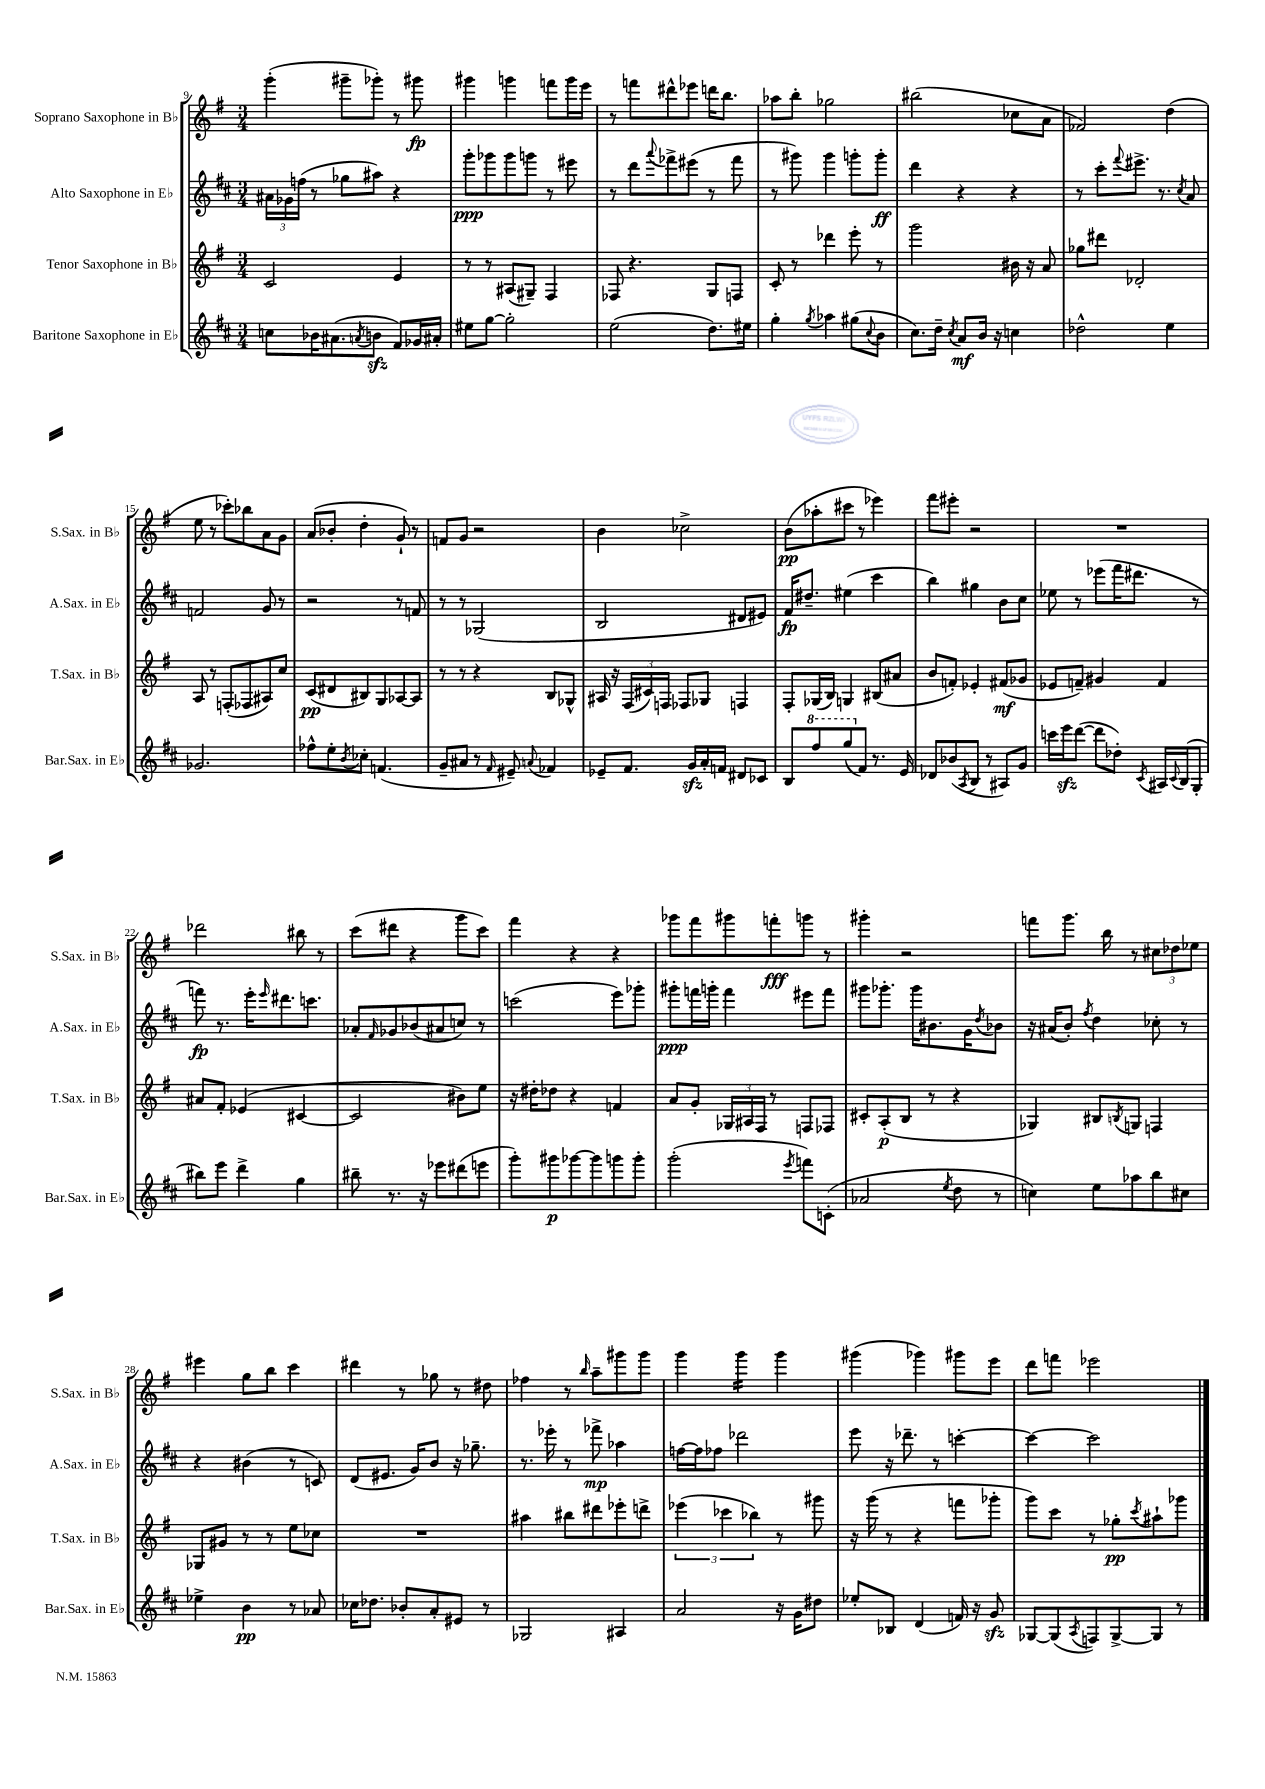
<<
\new StaffGroup <<
\new Staff = "s0" \with { instrumentName = "Soprano Saxophone in Bb" shortInstrumentName = "S.Sax. in Bb" } {
    \clef treble \key g \major \numericTimeSignature \time 3/4
    g'''4-.( gis'''8-- ges'''8-.) r8 gis'''8\fp |
    gis'''4 g'''4 f'''8 g'''16 e'''16 |
    r8 f'''8 dis'''8-^ ees'''8 d'''16 b''8. |
    aes''8 b''8-. ges''2 |
    bis''2( ces''8 a'8 |
    fes'2) d''4( |
    e''8 r8 ces'''8-.) bes''8 a'8 g'8 |
    a'8( bes'8-. d''4-. g'8-!) r8 |
    f'8 g'8 r2 |
    b'4 ces''2-> |
    b'8\pp( aes''8-. cis'''8 r8 ees'''4) |
    fis'''8 eis'''8-. r2 |
    R2. |
    des'''2 bis''8 r8 |
    c'''8( dis'''8 r4 g'''8 c'''8) |
    fis'''4 r4 r4 |
    ges'''8 fis'''8 gis'''8 f'''8-.\fff g'''8 r8 |
    gis'''4-. r2 |
    f'''8 g'''8. b''16 r8 \tuplet 3/2 { cis''8 des''8 ees''8 } |
    eis'''4 g''8 b''8 c'''4 |
    dis'''4 r8 ges''8 r8 dis''8 |
    fes''4 r8 \grace { b''16 } a''8-- gis'''8 gis'''8 |
    g'''4 g'''4:16 g'''4 |
    gis'''4( ges'''4) gis'''8 e'''8 |
    d'''8 f'''8 ees'''2 \bar "|." |
}
\new Staff = "s1" \with { instrumentName = "Alto Saxophone in Eb" shortInstrumentName = "A.Sax. in Eb" } {
    \clef treble \key d \major \numericTimeSignature \time 3/4
    \tuplet 3/2 { ais'16 ges'16 f''16( } r8 ges''8 ais''8) r4 |
    g'''8-.\ppp ges'''8 ges'''8 g'''8 r8 eis'''8 |
    r8 d'''8 \appoggiatura { a'''8 } fes'''8-> eis'''8( r8 fes'''8 |
    r8 gis'''8) gis'''4 g'''8-. g'''8-.\ff |
    d'''4 r4 r4 |
    r8 cis'''8-. \appoggiatura { fis'''8 } eis'''8.-> r8. \acciaccatura { cis''8 } a'8 |
    f'2 g'8 r8 |
    r2 r8 f'8 |
    r8 r8 ges2( |
    b2 dis'8 eis'8) |
    fis'16\fp dis''8.-- eis''4( cis'''4 |
    b''4) gis''4 b'8 cis''8 |
    ees''8 r8 ees'''8( fis'''16 dis'''8. r8 |
    f'''8\fp) r8. e'''16-. \grace { e'''16 } dis'''8. c'''8. |
    aes'8-. \grace { fis'16 } ges'8 bes'8( ais'8 c''8) r8 |
    c'''2( e'''8) ges'''8-. |
    gis'''8-.\ppp f'''16 g'''16-. f'''4 eis'''8 f'''8 |
    gis'''8 ges'''8.-. ges'''16 bis'8. g'16 \acciaccatura { d''8 } bes'8 |
    r16 ais'16( b'8-.) \acciaccatura { fis''8 } d''4 ces''8-. r8 |
    r4 bis'4( r8 c'8) |
    d'8( eis'8. g'16) b'8 r16 ges''8.-- |
    r8. ees'''16-. r8 fes'''8->\mp aes''4 |
    f''16~ f''16 fes''8 des'''2 |
    e'''8 r16 des'''8.-- r8 c'''4~-. |
    c'''4~ c'''2 \bar "|." |
}
\new Staff = "s2" \with { instrumentName = "Tenor Saxophone in Bb" shortInstrumentName = "T.Sax. in Bb" } {
    \clef treble \key g \major \numericTimeSignature \time 3/4
    c'2 e'4 |
    r8 r8 ais8( gis8--) fis4 |
    fes8 r4. g8 f8 |
    c'8-. r8 des'''4 e'''8-. r8 |
    g'''2 bis'16 r16 a'8 |
    ges''8 dis'''8 des'2-. |
    a8 r8 f8-.( fes8 ais8) c''8 |
    c'8\pp( dis'8 bis8) g8 aes8~ aes8 |
    r8 r8 r4 b8 ges8-^ |
    ais16 r16 \tuplet 3/2 { fis16( cis'16) f16 } fes8 ges8 f4 |
    fis8-. ges16( b16) g4 bis8( ais'8 |
    b'8 f'8-.) ees'4-. fis'8\mf( ges'8 |
    ees'8 f'8--) gis'4 f'4 |
    ais'8 fis'8-. ees'4( cis'4~ |
    cis'2 bis'8) e''8 |
    r16 dis''16-. des''8 r4 f'4 |
    a'8 g'8-. \tuplet 3/2 { ges16 ais16 fis16 } r8 f8 fes8 |
    cis'8-. a8-.\p( b8 r8 r4 |
    ges4) bis8 \acciaccatura { b8 } g8 f4 |
    ges8 gis'8 r8 r8 e''8 ces''8 |
    R2. |
    ais''4 bis''8 dis'''8 ees'''8-. d'''8-> |
    \tuplet 3/2 { ees'''4( ces'''4 bes''4) } r8 gis'''8 |
    r16 g'''16( r8 r4 f'''8 ges'''8-. |
    g'''8) c'''8 r8 ges''8-.\pp \acciaccatura { c'''8 } ais''8-! ges'''8 \bar "|." |
}
\new Staff = "s3" \with { instrumentName = "Baritone Saxophone in Eb" shortInstrumentName = "Bar.Sax. in Eb" } {
    \clef treble \key d \major \numericTimeSignature \time 3/4
    c''8 bes'16 ais'8.( \acciaccatura { a'8 } b'8\sfz fis'8) ges'16 ais'16-. |
    eis''8 g''8~ g''2-. |
    e''2( d''8.) eis''16 |
    g''4-. \acciaccatura { g''8 } aes''4 gis''8( \appoggiatura { cis''8 } b'8 |
    cis''8.) d''16-- \acciaccatura { cis''8 } a'8\mf b'16 r16 c''4 |
    des''2-^ e''4 |
    ges'2. |
    fes''8-^ e''8-. \acciaccatura { b'8 } ces''8-. f'4.( |
    g'8-- ais'8 r8 \grace { fis'16 } eis'8--) \appoggiatura { a'8 } fes'4 |
    ees'8-- fis'8. g'16\sfz a'16-. f'16 dis'8 ces'8 |
    b8 \ottava #1 fis'''8 g'''8( \ottava #0 fis'8) r8. e'16 |
    des'8 bes'8( \acciaccatura { a8 } b8 r8 ais8) g'8 |
    c'''16 e'''16\sfz d'''8~( d'''8 des''8-.) \acciaccatura { cis'8 } ais16 \appoggiatura { cis'8 } b16( g8-. |
    bis''8) e'''8 d'''4-> g''4 |
    bis''8-- r8. r16 ees'''8 dis'''8( e'''8 |
    g'''8-.) gis'''8\p ges'''8~ ges'''8 g'''8 g'''8-. |
    g'''2-.( \acciaccatura { e'''8 } f'''8) c'8-.( |
    aes'2 \acciaccatura { e''8 } d''8 r8 |
    c''4) e''8 aes''8 b''8 cis''8 |
    ees''4-> b'4\pp r8 aes'8 |
    ces''16 des''8. bes'8-. a'8-. eis'8 r8 |
    ges2 ais4 |
    a'2 r16 g'16 dis''8 |
    ees''8-. bes8 d'4( f'16) r16 g'8\sfz |
    ges8~ ges8( \acciaccatura { a8 } f8) ges8~-> ges8 r8 \bar "|." |
}
>>
>>
\layout { \context { \Score currentBarNumber = #9 } }
